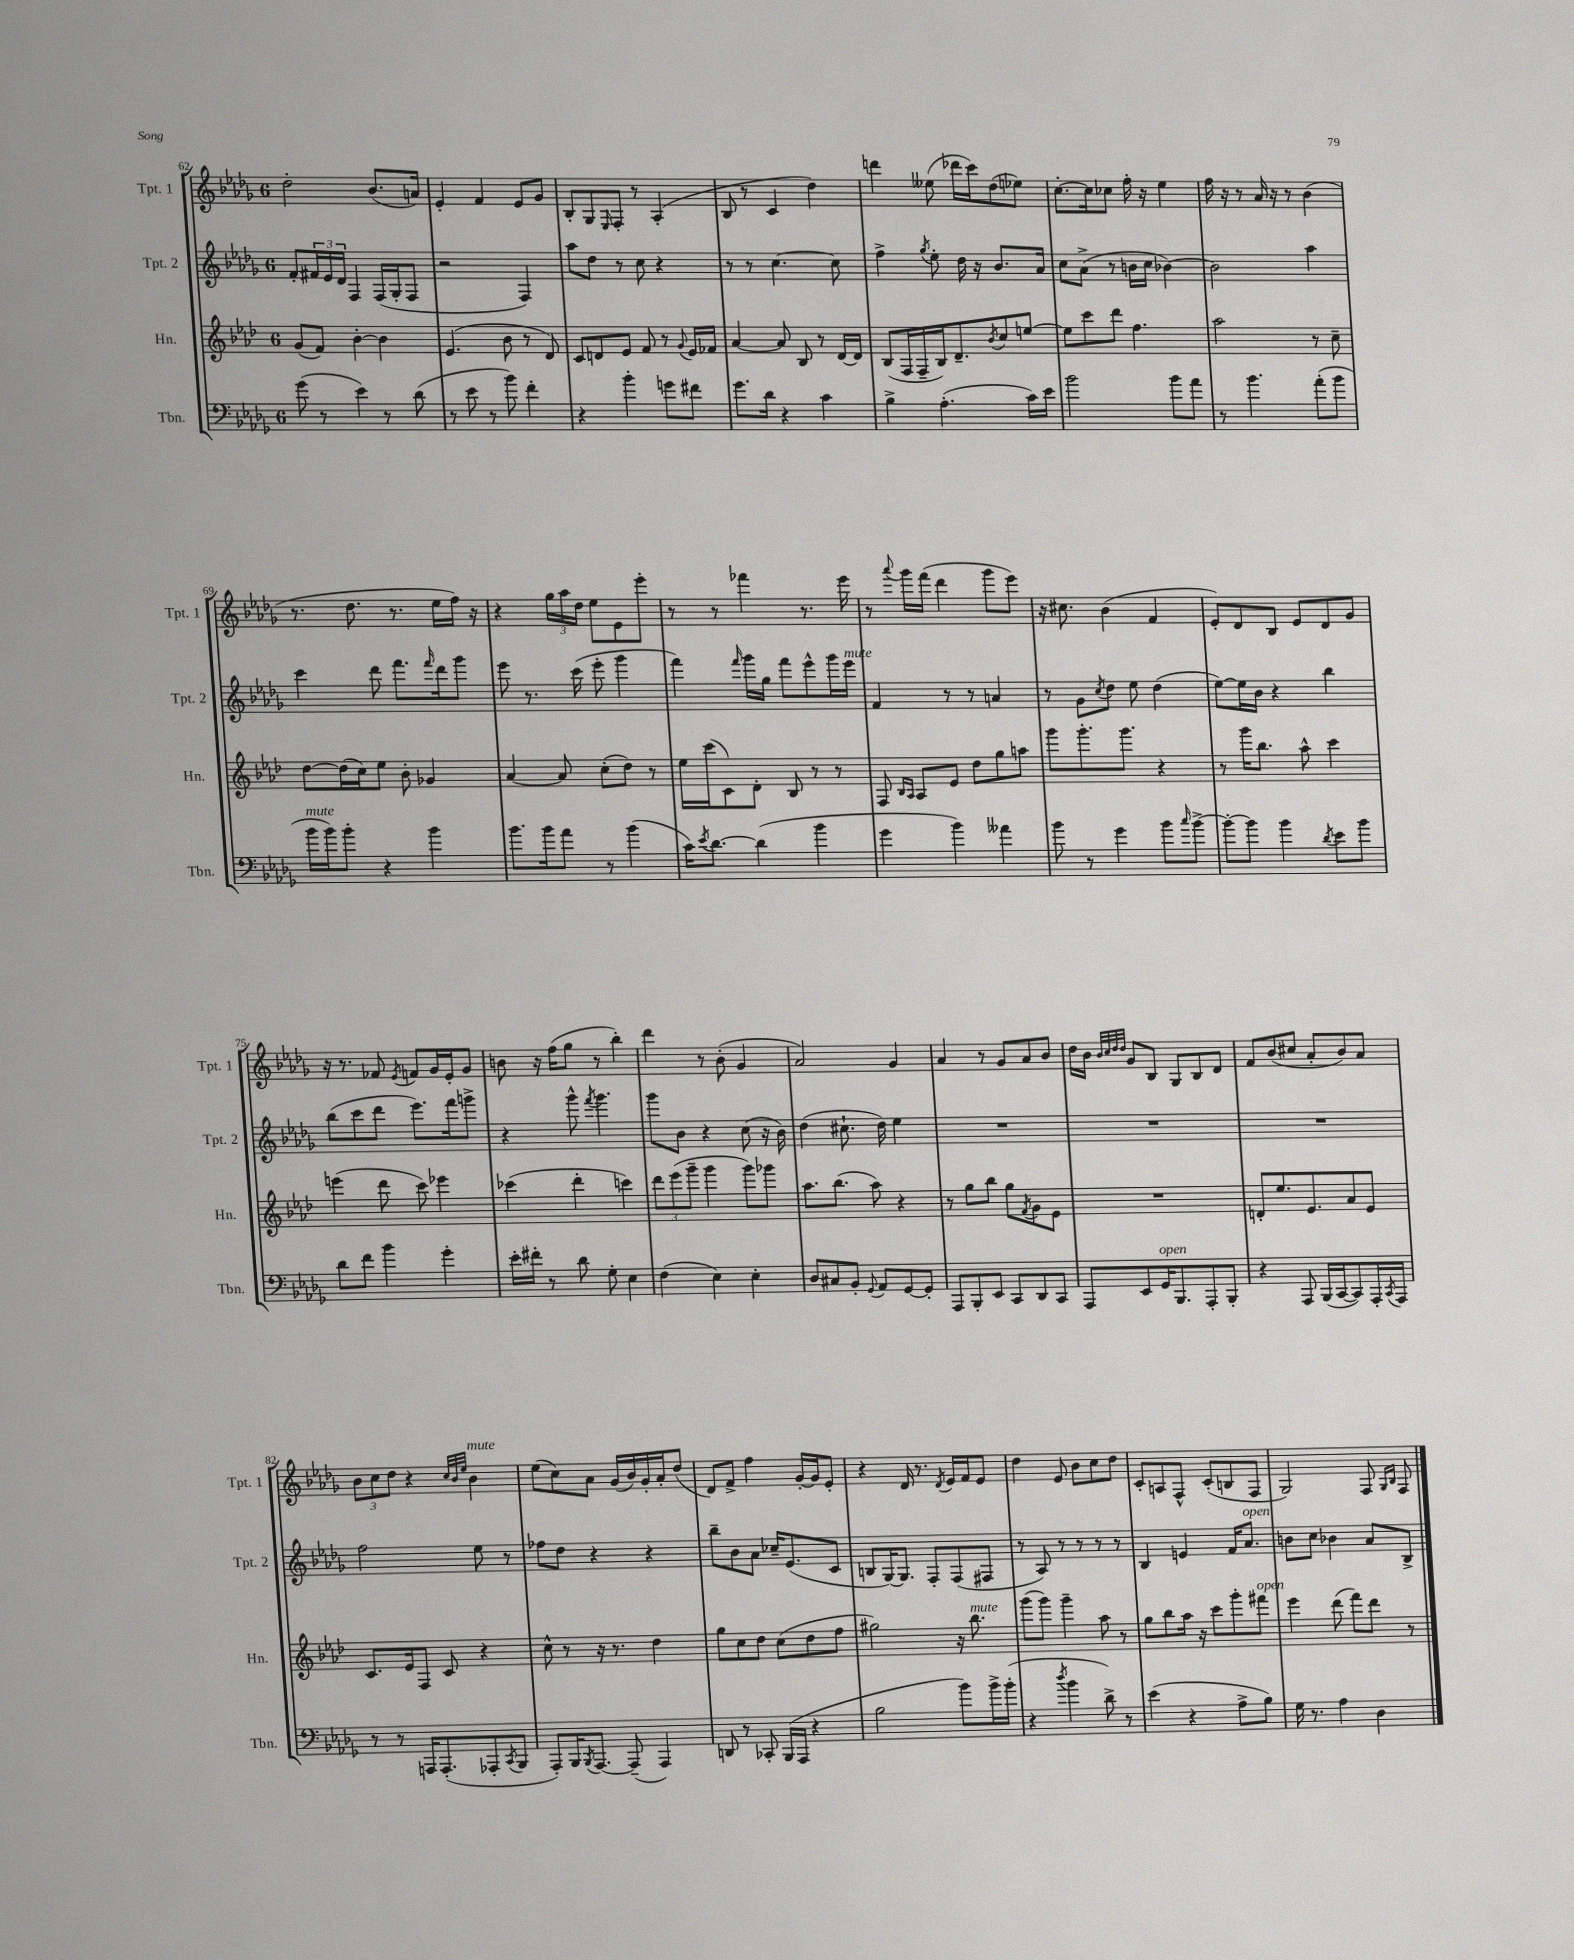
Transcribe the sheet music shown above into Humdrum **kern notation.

**kern	**kern	**kern	**kern
*staff4	*staff3	*staff2	*staff1
*clefF4	*clefG2	*clefG2	*clefG2
*k[b-e-a-d-g-]	*k[b-e-a-d-]	*k[b-e-a-d-g-]	*k[b-e-a-d-g-]
*M6/8	*M6/8	*M6/8	*M6/8
(8g-	(8g	8f'	2dd-'
8r	8f)	24f#	.
.	.	24e-	.
.	.	24d-	.
4e-)	[4b-'	4F	.
8r	4b-]	(16F	(8.b-
.	.	16G-'	.
(8d-	.	8F	.
.	.	.	16a)
=	=	=	=
8r	(4.e-	2r	4e-'
8e-	.	.	.
8r	.	.	4f
8b-)	8b-	.	.
4f'	8r	4F)	8e-
.	8d-)	.	8g-
=	=	=	=
4r	8c	8aa-	8B-'
.	8d	8dd-	8G-
.	.	.	16qqE-
4b-'	8e-	8r	8F'
.	8f	8cc	8r
8g	8r	4r	(4A-'
.	8qqg	.	.
8f#	16e-	.	.
.	16f-	.	.
=	=	=	=
8.g-	[4a-	8r	8B-
.	.	8r	8r
16d-	.	.	.
4r	8a-]	[4.cc	4c
.	8B-	.	.
4c	8r	.	4dd-)
.	[16d-	8cc]	.
.	16d-]	.	.
=	=	=	=
4B-^	(8B-	4ff^	4ddd
.	16F	.	.
.	16F~	.	.
.	.	8qgg-	.
(4.A-'	16B-)	8ee-'	(8ee--
.	8.d-~	.	.
.	.	16dd-	16ddd-
.	.	16r	16ccc)
.	8qb-	.	.
.	8cc	8.b-	(8dd-
16c)	[8ee	.	8ee-)
16e-	.	16a-	.
=	=	=	=
2b-	8ee]	8cc	[8.cc'
.	8ccc	(8a-^	.
.	.	.	16cc]
.	8ddd-	8r	8cc-
.	4.ff	16b	16ff'
.	.	16cc	16r
8b-	.	[4b-)	4ee-
8a-	.	.	.
=	=	=	=
8r	2aa-	2b-]	16ff
.	.	.	16r
4.b-	.	.	8r
.	.	.	16a-
.	.	.	16r
.	.	.	8r
(8a-'	8r	4aa-	(4b-
8b-	8cc~	.	.
=	=	=	=
16b-	[8dd-	4ccc	8.r
16b-)	.	.	.
8b-'	(16dd-]	.	.
.	16cc)	.	8.dd-
4r	8ee-	8ddd-	.
.	8b-'	8.fff	8.r
4b-	4g-	.	.
.	.	16qqfff	.
.	.	16ddd-	16ee-
.	.	8ggg-	16ff)
.	.	.	16r
=	=	=	=
8.b-	[4a-	8eee-	4r
.	.	8.r	.
16b-	.	.	.
8a-	8a-]	.	24gg-
.	.	.	24aa-
.	.	(16ccc	.
.	.	.	24dd-
8r	(8cc'	8eee-'	8ee-
(4b-	8dd-)	4ggg-	8e-
.	8r	.	8eee-'
=	=	=	=
16c)	16ee-	4fff)	8r
8qe-	.	.	.
[8.d-	(16ccc	.	.
.	8c)	.	8r
.	.	16qqfff	.
(4d-]	8d-'	16ggg-	4fff-
.	.	16gg-	.
.	8B-	8fff	.
4b-	8r	8eee-^^	8.r
.	8r	16ggg-	.
.	.	16eee-	16eee-
=	=	=	=
4g-	8F	4f	8r
.	16qqB-	.	.
.	16qqA-	.	8qqaaa-
.	8A-	.	16ggg-
.	.	.	(16fff
4b-)	8e-	8r	4ddd-
.	8dd-	8r	.
4a--	8gg	4a	8ggg-
.	8aa	.	8eee-)
=	=	=	=
8b-	8ggg	8r	16r
.	.	.	8.cc#
8r	8.ggg'	8g-	.
.	.	8qcc	.
4g-	.	8dd-	(4b-
.	8.ggg	.	.
.	.	8ee-	.
8b-	4r	(4dd-	4f
16qqcc	.	.	.
[8b-^	.	.	.
=	=	=	=
8b-'_	8r	[8ee-)	8e-')
8b-]	16ggg	16ee-]	8d-
.	8.bb-	16b-	.
4b-	.	4r	8B-
.	8aa-^^	.	8e-
8qd-	.	.	.
8e-	4ccc	4bb-	8d-
8b-	.	.	8g-
=	=	=	=
8d-	(4eee	(8bb-	16r
.	.	.	8.r
8f	.	8ccc	.
4b-	8ddd-	8ddd-	8f-
.	.	.	8qe-
.	8ccc)	8.eee-)	8f
4g-'	4eee-	.	16g-
.	.	16fff	16e-'
.	.	8ggg^	8g-
=	=	=	=
16e-'	(4ccc-	4r	8b
16f#'	.	.	.
8r	.	.	16r
.	.	.	(16ff
8d-	4ddd-'	8ggg-^^	8gg-
.	.	8qfff	.
8G-'	.	4.ggg-	8r
4E-	4ccc)	.	4bb-')
=	=	=	=
(4F	12ddd-	8ggg-	4ddd-
.	(12eee-	.	.
.	.	8b-	.
.	12ggg~	.	.
4E-)	4ggg	4r	8r
.	.	.	(8b-'
4E-'	8ggg)	(8cc	4g-
.	8ggg-	16r	.
.	.	16b-)	.
=	=	=	=
8D-	8.aa-	(4dd-	2a-)
8C#	.	.	.
.	(8.bb-	.	.
8BB-'	.	8.cc#`	.
8qqGG-	.	.	.
8AA-	8aa-)	.	.
.	.	16dd-)	.
[8GG-	4r	4ee-	4g-
8GG-']	.	.	.
=	=	=	=
8AAA-	8r	2.r	4a-
8BBB-'	8gg	.	.
8EE-	8bb-	.	8r
8CC	8gg	.	8g-
.	8qf	.	.
8DD-	8g	.	8a-
8CC	8e-	.	8b-
=	=	=	=
8AAA-	2.r	2.r	16dd-
.	.	.	16b-
.	.	.	32qqb-
.	.	.	32qqcc
.	.	.	32qqdd-
.	.	.	32qqdd-
8EE-	.	.	8g-
16GG-	.	.	8B-
8.BBB-	.	.	.
.	.	.	8G-
8AAA-'	.	.	8B-
8BBB-'	.	.	8d-
=	=	=	=
4r	8d'	2.r	8f
.	8.ee-	.	(8b-
8AAA-	.	.	8cc#
.	8.e-	.	.
(16BBB-	.	.	8a-'
[16CC	.	.	.
8CC])	8a-	.	8b-)
16AAA-'	8e-	.	8a-
8qCC	.	.	.
16AAA-	.	.	.
=	=	=	=
8r	8.c	2ff	12b-
.	.	.	12cc
8r	.	.	.
.	.	.	12dd-
.	16e-	.	.
16AAA	8F	.	4r
(8.AAA'	.	.	.
.	8c	.	.
.	.	.	32qqcc
.	.	.	32qqb-
.	.	.	32qqee-
8AAA-'	4r	8ee-	4b-
8qCC	.	.	.
8BBB-	.	8r	.
=	=	=	=
8AAA-')	8cc^^	8ff-	(8ee-
16BBB-	8r	8dd-	8cc)
8qBBB-	.	.	.
[8.AAA-	.	.	.
.	16r	4r	8a-
.	8.r	.	.
(8AAA-~]	.	.	(16g-
.	.	.	16b-)
4AAA-)	4dd-	4r	16g-'
.	.	.	16a-'
.	.	.	(8dd-
=	=	=	=
8DD	8gg	8bb-~	8d-)
8r	8cc	8b-	8f^
8CC-'	8dd-	8a-	4ff
(16BBB-	(8cc	16cc-~	.
16AAA-	.	(8.e-	.
4r	8dd-	.	[16g-'
.	.	.	16g-]
.	8ff	8c	8e-'
=	=	=	=
2B-	2gg#)	8B	4r
.	.	[16G-)	.
.	.	8.G-]	.
.	.	.	16d-
.	.	.	8.r
.	.	8F'	.
.	.	.	8qd-
8b-)	16r	(8F	16e-
.	8.bb-	.	16f
16b-^	.	8F#	8e-
(16b-'	.	.	.
=	=	=	=
4r	(8ggg	8r	4dd-
.	8ggg)	8A-)	.
8qdd-	.	.	.
4b-	4ggg~	8r	8e-
.	.	8r	8b-
8d-^)	8aa-	8r	8cc
8r	8r	8r	8dd-
=	=	=	=
(4e-	8gg	4B-	8c'
.	8bb-	.	8A
4r	16aa-	4e	8F^^
.	16r	.	.
.	8ccc	.	(8c'
8A-^	8ggg'	16f	8B
.	.	8.a-	.
8B-)	8fff#	.	8F
=	=	=	=
16G-	4eee-	8b	2G-)
8.r	.	.	.
.	.	8cc	.
4A-	(8ddd-	4b-	.
.	8fff)	.	.
4D-	8ddd-	8a-	8F
.	.	.	16qqG-
.	.	.	16qqB-
.	8r	8B-^	8F
==	==	==	==
*-	*-	*-	*-
